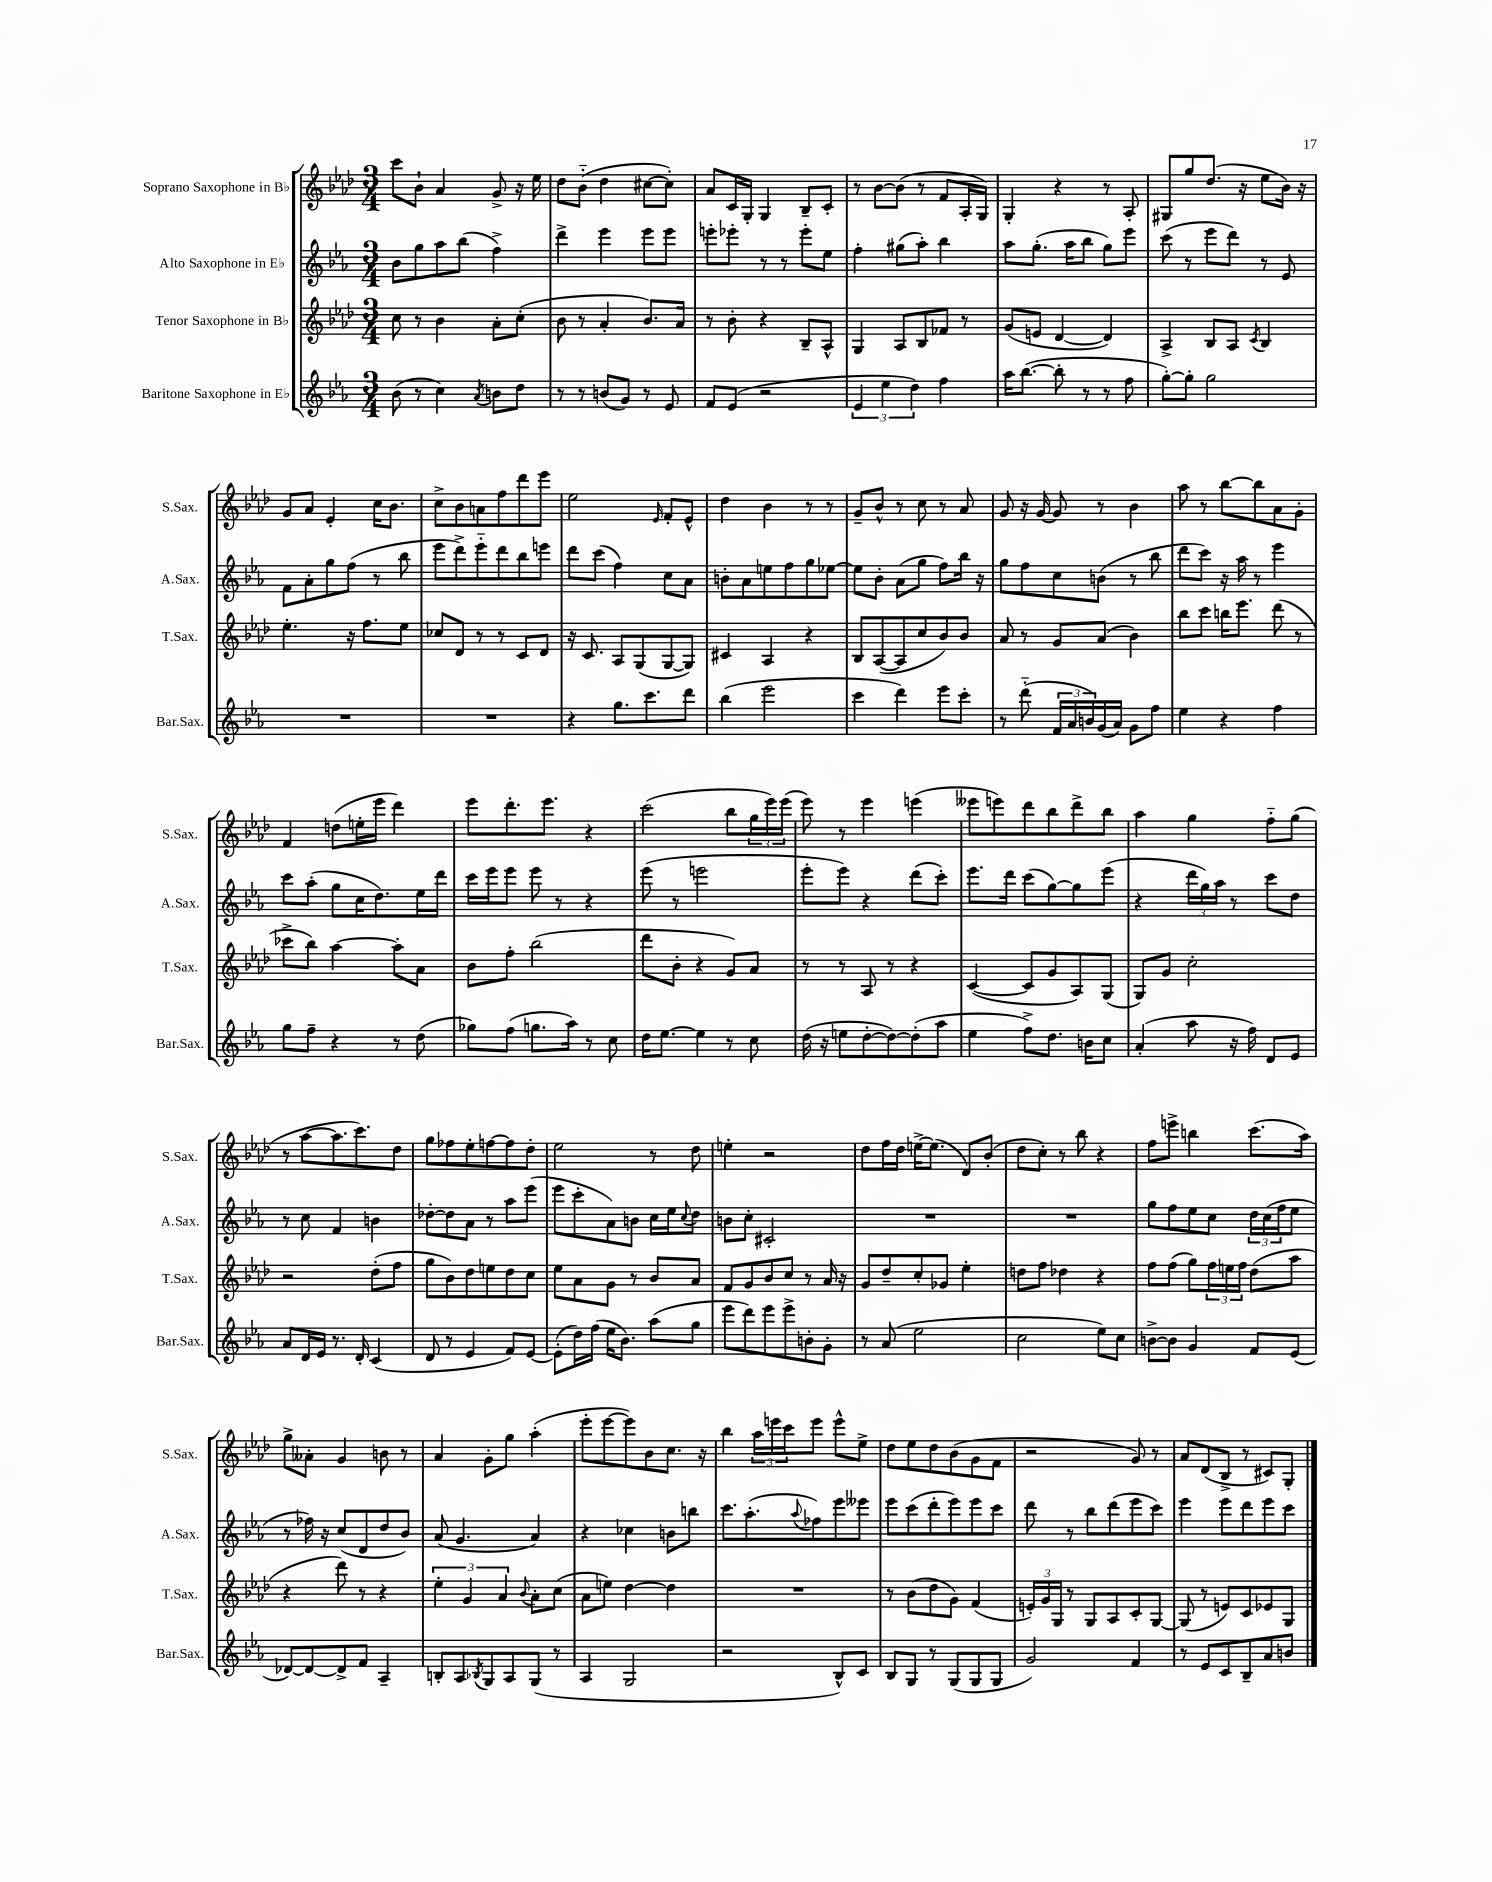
<<
\new StaffGroup <<
\new Staff = "s0" \with { instrumentName = "Soprano Saxophone in Bb" shortInstrumentName = "S.Sax." } {
    \clef treble \key aes \major \numericTimeSignature \time 3/4
    c'''8 bes'8-! aes'4 g'8-> r16 ees''16 |
    des''8 bes'8-_( des''4 cis''8~ cis''8-.) |
    aes'8 c'16 g16-. g4 bes8-- c'8-. |
    r8 bes'8~ bes'8( r8 f'8 aes16-. g16) |
    g4-. r4 r8 aes8-. |
    gis8 g''8 des''8.( r16 ees''8 bes'16) r16 |
    g'8 aes'8 ees'4-. c''16 bes'8. |
    c''8-> bes'8 a'8 f''8 des'''8 ees'''8 |
    ees''2 \grace { ees'16 } f'8-. ees'8-^ |
    des''4 bes'4 r8 r8 |
    g'8-- bes'8-^ r8 c''8 r8 aes'8 |
    g'8 r16 g'16~ g'8 r8 bes'4 |
    aes''8 r8 bes''8~ bes''8 aes'8 g'8-. |
    f'4 d''8( e''16-. ees'''16 des'''4) |
    ees'''8 des'''8.-. ees'''8. r4 |
    c'''2( bes''8 \tuplet 3/2 { g''16 ees'''16) ees'''16( } |
    ees'''8) r8 ees'''4 e'''4( |
    eeses'''8 e'''8) des'''8 bes''8 des'''8-> bes''8 |
    aes''4 g''4 f''8-_ g''8( |
    r8 aes''8~ aes''8. c'''8.) des''8 |
    g''8 fes''8 ees''8-. f''8~ f''8 des''8-. |
    ees''2 r8 des''8 |
    e''4-. r2 |
    des''8 f''16 des''16 e''16~-> e''8.( des'8) bes'8-.( |
    des''8 c''8-.) r8 bes''8 r4 |
    f''8 e'''8-> b''4 c'''8.( aes''16) |
    g''8-> aeses'8-. g'4 b'8 r8 |
    aes'4 g'8-. g''8 aes''4-.( |
    ees'''8-. ees'''8~ ees'''8) bes'8 c''8. r16 |
    bes''4 \tuplet 3/2 { aes''16 e'''16 c'''16 } e'''8 e'''8-^ ees''8-> |
    des''8 ees''8 des''8 bes'8( g'8 f'8 |
    r2 g'8) r8 |
    aes'8 des'8( bes8-> r8 cis'8) g8-. \bar "|." |
}
\new Staff = "s1" \with { instrumentName = "Alto Saxophone in Eb" shortInstrumentName = "A.Sax." } {
    \clef treble \key ees \major \numericTimeSignature \time 3/4
    bes'8 g''8 aes''8 bes''8( f''4->) |
    d'''4-> ees'''4 ees'''8 ees'''8 |
    e'''8-. ees'''8-. r8 r8 ees'''8-. ees''8 |
    f''4-. gis''8( aes''8-.) bes''4 |
    aes''8 g''8.-.( aes''16 bes''8 g''8) ees'''8 |
    c'''8( r8 ees'''8 d'''8) r8 ees'8 |
    f'8 aes'8-. g''8 f''8( r8 bes''8 |
    ees'''8 d'''8->) ees'''8-_ d'''8 bes''8 e'''8 |
    d'''8 c'''8( f''4) c''8 aes'8 |
    b'8-. aes'8 e''8 f''8 g''8 ees''8~ |
    ees''8 bes'8-. aes'8( g''8 f''8) bes''16 r16 |
    g''8 f''8 c''8 b'8( r8 bes''8 |
    d'''8 c'''8) r16 aes''16 r8 ees'''4 |
    c'''8 aes''8-.( g''8 c''16 d''8.) ees''16 d'''16 |
    c'''16 ees'''16 ees'''8 ees'''8 r8 r4 |
    ees'''8( r8 e'''2 |
    ees'''8-. ees'''8) r4 d'''8( c'''8-.) |
    ees'''8. d'''16 c'''8( g''8~) g''8 ees'''8( |
    r4 \tuplet 3/2 { d'''16 g''16) aes''16 } r8 c'''8 d''8 |
    r8 c''8 f'4 b'4 |
    des''8~-. des''8 aes'8 r8 aes''8 ees'''8( |
    ees'''8 c'''8-. aes'8) b'8 c''16 ees''16 \appoggiatura { c''8 } d''8 |
    b'8 c''8-. cis'2-. |
    R2. |
    R2. |
    g''8 f''8 ees''8 c''8 \tuplet 3/2 { d''16 c''16( f''16 } ees''8 |
    r8 fes''16) r16 c''8( d'8 d''8 bes'8) |
    aes'8( g'4. aes'4) |
    r4 ces''4 b'8 b''8 |
    c'''8. aes''8.-.( \appoggiatura { aes''8 } fes''8) ees'''8 eeses'''8 |
    ees'''8 c'''8( d'''8-. ees'''8) ees'''8 c'''8 |
    d'''8 r8 bes''8 d'''8( ees'''8 c'''8) |
    ees'''4 ees'''8 d'''8 ees'''8 c'''8 \bar "|." |
}
\new Staff = "s2" \with { instrumentName = "Tenor Saxophone in Bb" shortInstrumentName = "T.Sax." } {
    \clef treble \key aes \major \numericTimeSignature \time 3/4
    c''8 r8 bes'4 aes'8-. c''8-.( |
    bes'8 r8 aes'4-. bes'8.) aes'16 |
    r8 bes'8-. r4 bes8-- aes8-^ |
    g4 aes8 bes8 fes'8 r8 |
    g'8( e'8 des'4~ des'4) |
    aes4-> bes8 aes8 \acciaccatura { c'8 } bes4 |
    ees''4.-. r16 f''8. ees''8 |
    ces''8 des'8 r8 r8 c'8 des'8 |
    r16 c'8. aes8 g8( g8~ g8) |
    cis'4 aes4 r4 |
    bes8 aes8~( aes8 c''8 bes'8) bes'8 |
    aes'8 r8 g'8 aes'8( bes'4) |
    bes''8 c'''8 b''16 ees'''8. des'''8( r8 |
    ces'''8-> bes''8) aes''4~ aes''8-. aes'8 |
    bes'8 f''8-. bes''2( |
    des'''8 bes'8-. r4 g'8) aes'8 |
    r8 r8 aes8 r8 r4 |
    c'4~( c'8 g'8 aes8) g8( |
    g8) g'8 c''2-. |
    r2 des''8-.( f''8 |
    g''8 bes'8) des''8 e''8 des''8 c''8 |
    ees''8 aes'8 g'8 r8 bes'8 aes'8 |
    f'8 g'8 bes'8 c''8 r8 aes'16 r16 |
    g'8 des''8-- c''8-. ges'8 ees''4-. |
    d''8 f''8 des''4 r4 |
    f''8 f''8( g''8) \tuplet 3/2 { f''16 e''16 f''16 } des''8( aes''8 |
    r4 des'''8) r8 r4 |
    \tuplet 3/2 { ees''4-. g'4 aes'4 } \appoggiatura { bes'8 } aes'8-. c''8( |
    aes'8 e''8) des''4~ des''4 |
    R2. |
    r8 bes'8( des''8 g'8) f'4( |
    \tuplet 3/2 { e'16-.) g'16 g16 } r8 g8 aes8 c'8-. g8~ |
    g8( r8 e'8) c'8 ees'8 g8 \bar "|." |
}
\new Staff = "s3" \with { instrumentName = "Baritone Saxophone in Eb" shortInstrumentName = "Bar.Sax." } {
    \clef treble \key ees \major \numericTimeSignature \time 3/4
    bes'8( r8 c''4) \acciaccatura { aes'8 } b'8 d''8 |
    r8 r8 b'8( g'8) r8 ees'8 |
    f'8 ees'8( r2 |
    \tuplet 3/2 { ees'4 ees''4 d''4) } f''4 |
    aes''16 bes''8.~( bes''8-. r8 r8 f''8 |
    g''8~-.) g''8-. g''2 |
    R2. |
    R2. |
    r4 g''8. c'''8. d'''8 |
    bes''4( ees'''2 |
    c'''4 d'''4) ees'''8 c'''8-. |
    r8 d'''8-_( \tuplet 3/2 { f'16 aes'16 b'16) } g'16( aes'16) g'8 f''8 |
    ees''4 r4 f''4 |
    g''8 f''8-- r4 r8 d''8( |
    ges''8) f''8( g''8. aes''16) r8 c''8 |
    d''16 ees''8.~ ees''4 r8 c''8 |
    d''16( r16 e''8 d''8~-. d''8~) d''8-.( aes''8 |
    ees''4 f''8->) d''8. b'16 c''8 |
    aes'4-.( aes''8 r16 f''16) d'8 ees'8 |
    aes'8 d'16 ees'16 r8. d'16-. c'4( |
    d'8 r8 ees'4 f'8) ees'8~ |
    ees'8-.( d''16) f''16( ees''16 bes'8.) aes''8( g''8 |
    ees'''8 d'''8) ees'''8 ees'''8-> b'8-. g'8-. |
    r8 aes'8( ees''2 |
    c''2 ees''8) c''8 |
    b'8~-> b'8 g'4 f'8 ees'8( |
    des'8~) des'8~ des'8-> f'8 aes4-- |
    b8-. aes8 \acciaccatura { bes8 } g8 aes8 g8( r8 |
    aes4 g2 |
    r2 bes8-^) c'8 |
    bes8 g8 r8 g8( g8 g8 |
    g'2) f'4 |
    r8 ees'8 c'8 bes8-- aes'8 b'8 \bar "|." |
}
>>
>>
\layout { \context { \Score \remove "Bar_number_engraver" } }
